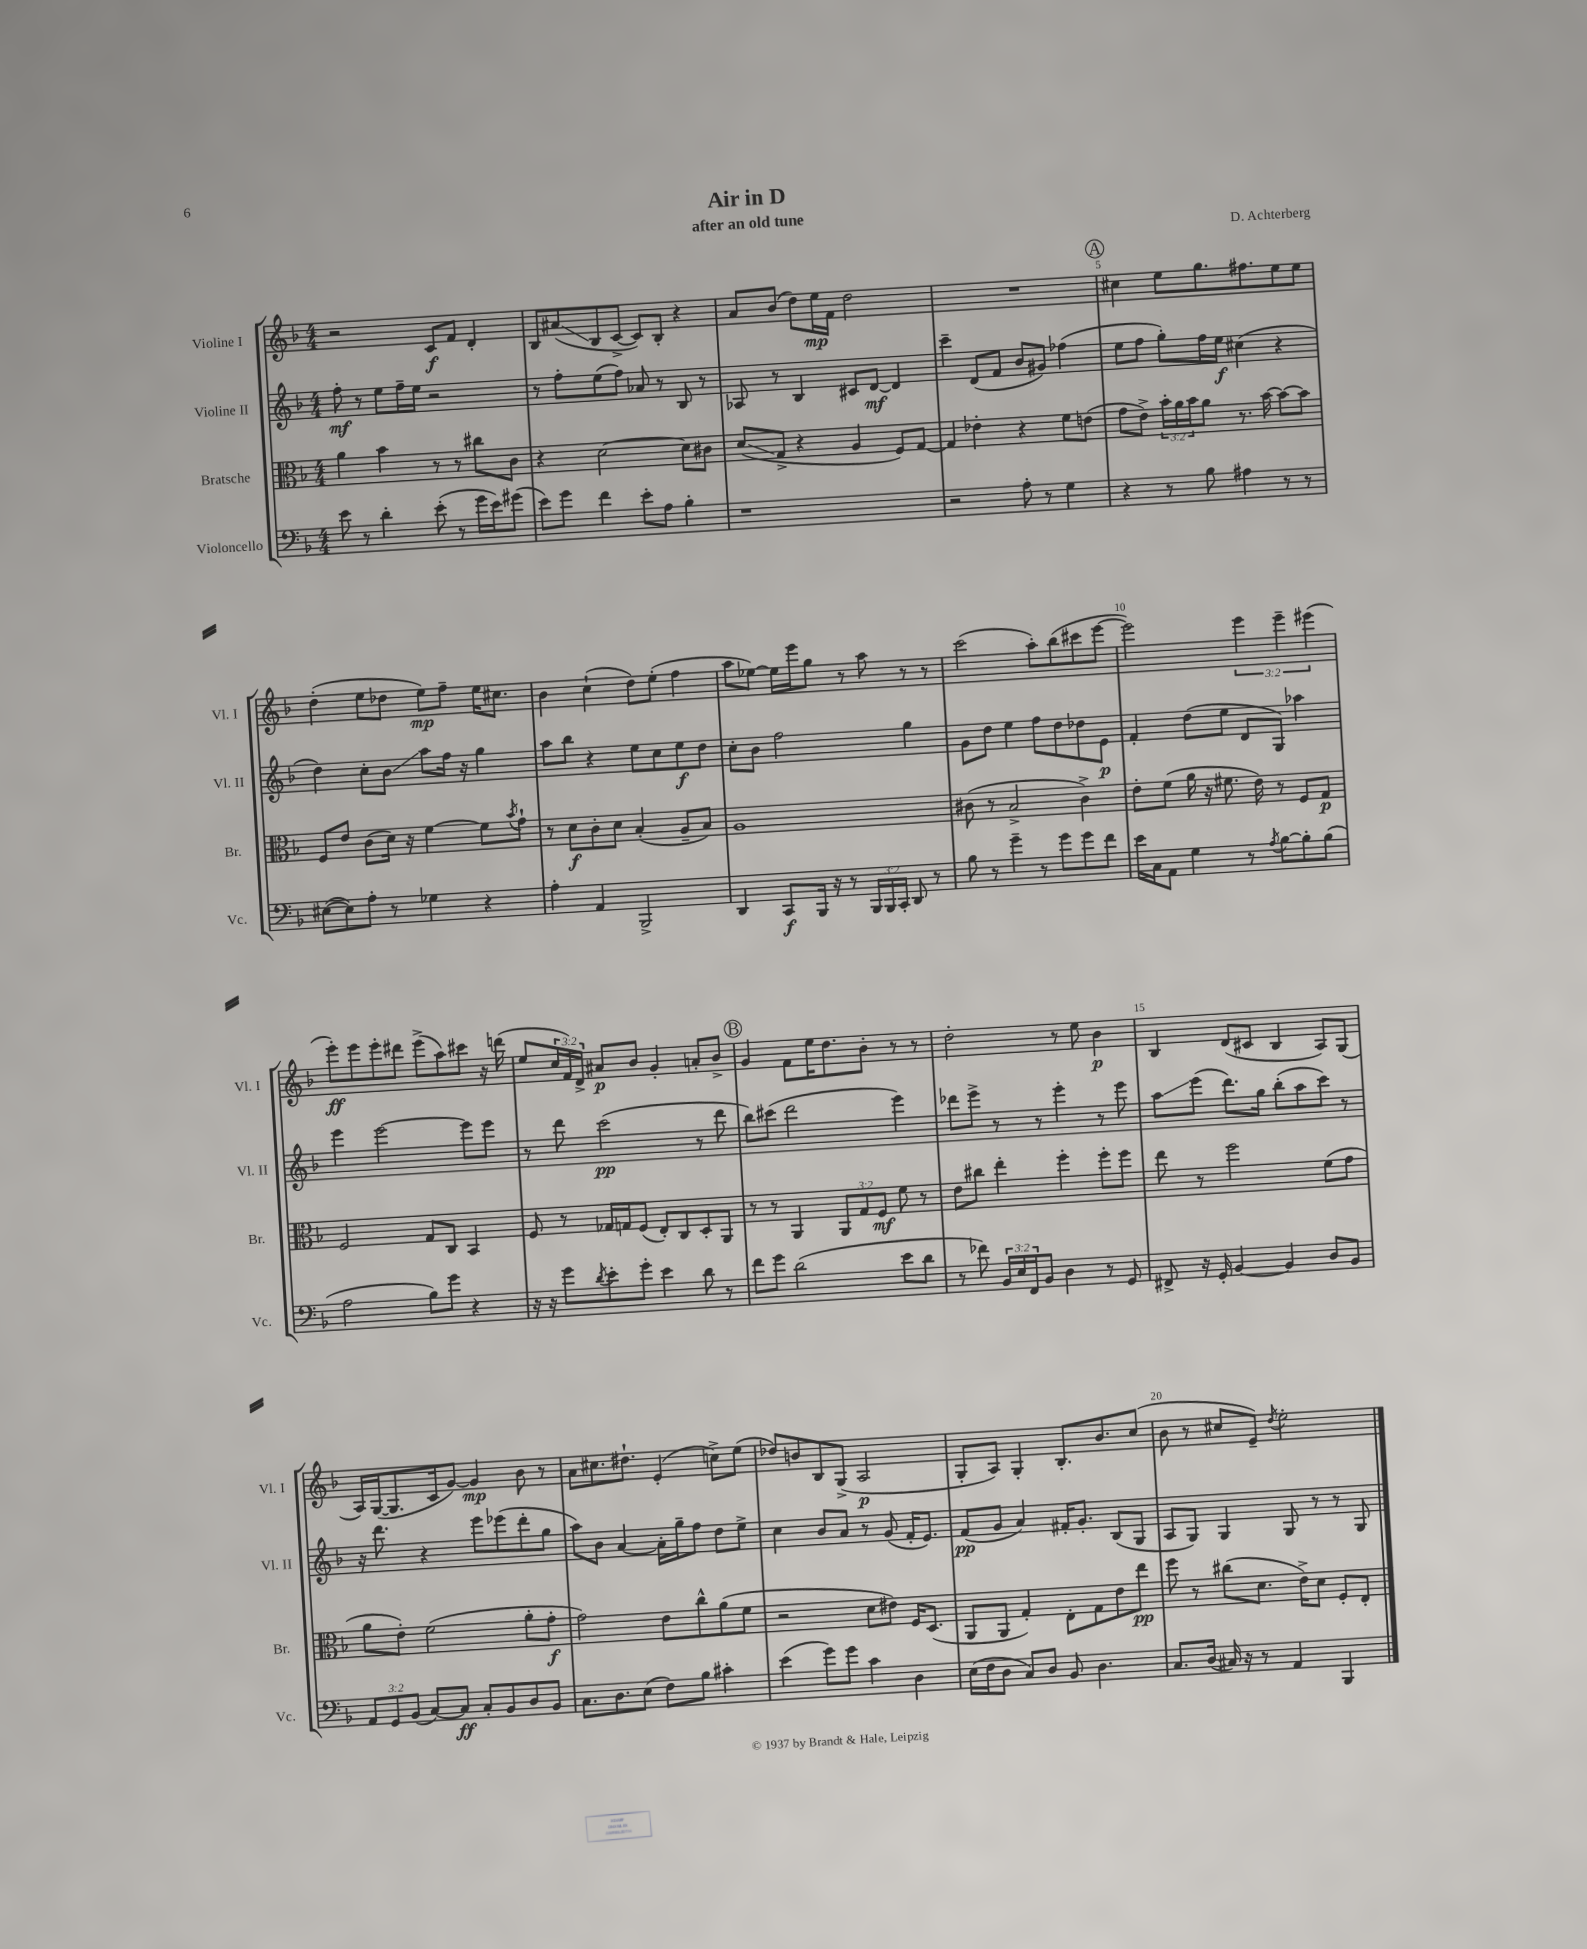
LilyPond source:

\header { title = "Air in D" composer = "D. Achterberg" subtitle = "after an old tune" }
<<
\new StaffGroup <<
\new Staff = "s0" \with { instrumentName = "Violine I" shortInstrumentName = "Vl. I" } {
    \clef treble \key f \major \numericTimeSignature \time 4/4 \override Staff.TupletNumber.text = #tuplet-number::calc-fraction-text
    r2 c'8\f f'8 d'4-. |
    bes8 ais'8\glissando( bes8 c'8~-> c'8) bes8-. r4 |
    a'8 bes'8( d''8) e''16\mp f'16 d''2 |
    R1 |
    \mark \markup { \circle "A" } cis''4 e''8 g''8. fis''8. e''8 e''8 |
    d''4-.( e''8 des''8 e''8\mp) f''8-- e''16 cis''8. |
    bes'4 c''4-!( d''8) e''8-.( f''4 |
    a''8 ees''8~) ees''16 e'''16 g''8 r8 a''8 r8 r8 |
    c'''2( a''8-.) bes''8( cis'''8 e'''8~ |
    e'''2) \tuplet 3/2 { e'''4 e'''4-- eis'''4( } |
    e'''8-.\ff) e'''8 e'''8-. dis'''8 e'''8->( a''8) cis'''8 r16 d'''16( |
    e''8 \tuplet 3/2 { c''16 f'16) d'16-> } ais'8\p bes'8 g'4-. a'8-. bes'8-> |
    \mark \markup { \circle "B" } g'4 f'8 e''16 d''8. bes'8-. r8 r8 |
    d''2-. r8 e''8 bes'4\p |
    bes4 d'8( cis'8 bes4 a8) g8( |
    a16) g16~( g8. c'16 g'8~) g'4\mp bes'8 r8 |
    a'8 cis''8. dis''8.-! e'4-.( c''8->) e''8( |
    des''8) b'8 bes8 g8->( a2\p |
    g8-. a8) g4-. bes8.-. bes'8. c''8( |
    bes'8 r8 cis''8 e'8--) \acciaccatura { d''8 } e''2-. \bar "|." |
}
\new Staff = "s1" \with { instrumentName = "Violine II" shortInstrumentName = "Vl. II" } {
    \clef treble \key f \major \numericTimeSignature \time 4/4
    f''8-.\mf r8 e''8 f''16-- e''16 r2 |
    r8 f''8-. e''8( f''8) aes'8 r8 bes8 r8 |
    aes8 r8 bes4 cis'8 d'8~\mf d'4 |
    c'''4-- d'8( f'8 bes'8 gis'8) fes''4( |
    \mark \markup { \circle "A" } e''8 f''8 g''8-.) f''16 e''16\f cis''4( r4 |
    d''4) c''8-. bes'8\glissando a''8 f''16 r16 g''4 |
    a''8 bes''8 r4 e''8 c''8 e''8\f d''8 |
    c''8-. bes'8 f''2 g''4 |
    g'8 d''8 e''4 f''8 d''8 des''8 e'8\p |
    f'4-. d''8( e''8 d'8 g8) aes''4 |
    e'''4 e'''2~ e'''8 e'''8 |
    r8 d'''8 c'''2\pp( r8 d'''8 |
    \mark \markup { \circle "B" } bes''8) cis'''8( d'''2 e'''4) |
    des'''8 e'''8-> r8 r8 e'''4-. r8 e'''8 |
    a''8\glissando e'''8( d'''8.) g''16 bes''8-.( a''8 c'''8) r8 |
    r16 d'''8. r4 e'''8 ees'''8( d'''8-. g''8 |
    a''8) bes'8 a'4~ a'16-. g''16-- f''8 d''8 e''8-> |
    c''4 bes'8 a'8 r8 g'8( f'16-. e'8.) |
    f'8\pp( g'8 a'4) fis'16-. g'8.-. bes8( g8 |
    a8 g8) g4 g8 r8 r8 g8 \bar "|." |
}
\new Staff = "s2" \with { instrumentName = "Bratsche" shortInstrumentName = "Br." } {
    \clef alto \key f \major \numericTimeSignature \time 4/4 \override Staff.TupletNumber.text = #tuplet-number::calc-fraction-text
    a'4 bes'4 r8 r8 cis''8 c'8 |
    r4 d'2~ d'8 cis'8 |
    d'8\glissando( g8-> r4 a4 f8) g8~ |
    g4 ees'4-. r4 f'8 e'8( |
    \mark \markup { \circle "A" } g'8 e'8->) \tuplet 3/2 { bes'16-. a'16 bes'16 } a'8 r8. bes'16~ bes'8~ bes'8 |
    f8 e'8 c'8( d'16) r16 f'4~ f'8 \acciaccatura { bes'8 } g'8-! |
    r8 d'8\f c'8-. d'8 bes4-.( a8-- bes8) |
    a1 |
    cis'8( r8 bes2-> cis'4->) |
    e'8-. f'8( a'16 r16 fis'8. e'16) r8 f8 g8\p |
    f2 g8 c8 bes,4 |
    f8 r8 ges16 g16 f8( e8-.) c8 d8-. a,8 |
    \mark \markup { \circle "B" } r8 r8 a,4 \tuplet 3/2 { a,8 g8 f8\mf } f'8 r8 |
    e'8 cis''8 e''4-. f''4-. f''8-. f''8 |
    e''8 r8 f''2 f'8( g'8 |
    a'8 e'8-.) f'2( a'8-. g'8-.\f |
    g'2) e'8 c''8-^ a'8( f'8 |
    r2 d'8 eis'8) f16 d8.( |
    a,8 a,8 g4-.) e8-. g8 e'8 e''8\pp |
    f''8 r8 cis''8( d'8. e'16->) d'8 f8-. e8-. \bar "|." |
}
\new Staff = "s3" \with { instrumentName = "Violoncello" shortInstrumentName = "Vc." } {
    \clef bass \key f \major \numericTimeSignature \time 4/4 \override Staff.TupletNumber.text = #tuplet-number::calc-fraction-text
    e'8 r8 d'4-. e'8-.( r8 g'16 e'16) gis'8( |
    e'8) g'8 f'4 e'8-. a8 bes4-. |
    r1 |
    r2 a8-. r8 g4 |
    \mark \markup { \circle "A" } r4 r8 bes8 ais4 r8 r8 |
    eis8~( eis8) a8-. r8 ges4 r4 |
    a4-. a,4 bes,,2-> |
    d,4 c,8\f bes,,16 r16 r8 \tuplet 3/2 { bes,,16 bes,,16 c,16-. } d,8 r8 |
    bes8 r8 g'4-- r8 g'8 g'8 f'8 |
    e'16 c16 a,8 g4 r8 \acciaccatura { a8 } bes8~ bes8-. bes8( |
    a2 bes8) g'8 r4 |
    r16 r16 g'8 \acciaccatura { d'8 } e'8-. g'8-. e'4 d'8 r8 |
    \mark \markup { \circle "B" } f'8 g'8 d'2( e'8 d'8 |
    r8 fes'8) \tuplet 3/2 { bes,16 e16 f,16 } bes,8 d4 r8 g,8 |
    fis,8-> r16 g,16-. bes,4~ bes,4 d8 bes,8 |
    \tuplet 3/2 { a,8 g,8 bes,8( } c8~) c8\ff c8-. bes,8 d8 bes,8 |
    c8. d8. e8( f8) bes8 cis'4-. |
    e'4( g'8) g'8 c'4 d4 |
    e16( f16 d8 c8) d8 bes,8 d4. |
    c8. d16( cis16) r16 r8 a,4 bes,,4 \bar "|." |
}
>>
>>
\layout { \context { \Score \override BarNumber.break-visibility = ##(#f #t #t) barNumberVisibility = #(every-nth-bar-number-visible 5) } }
